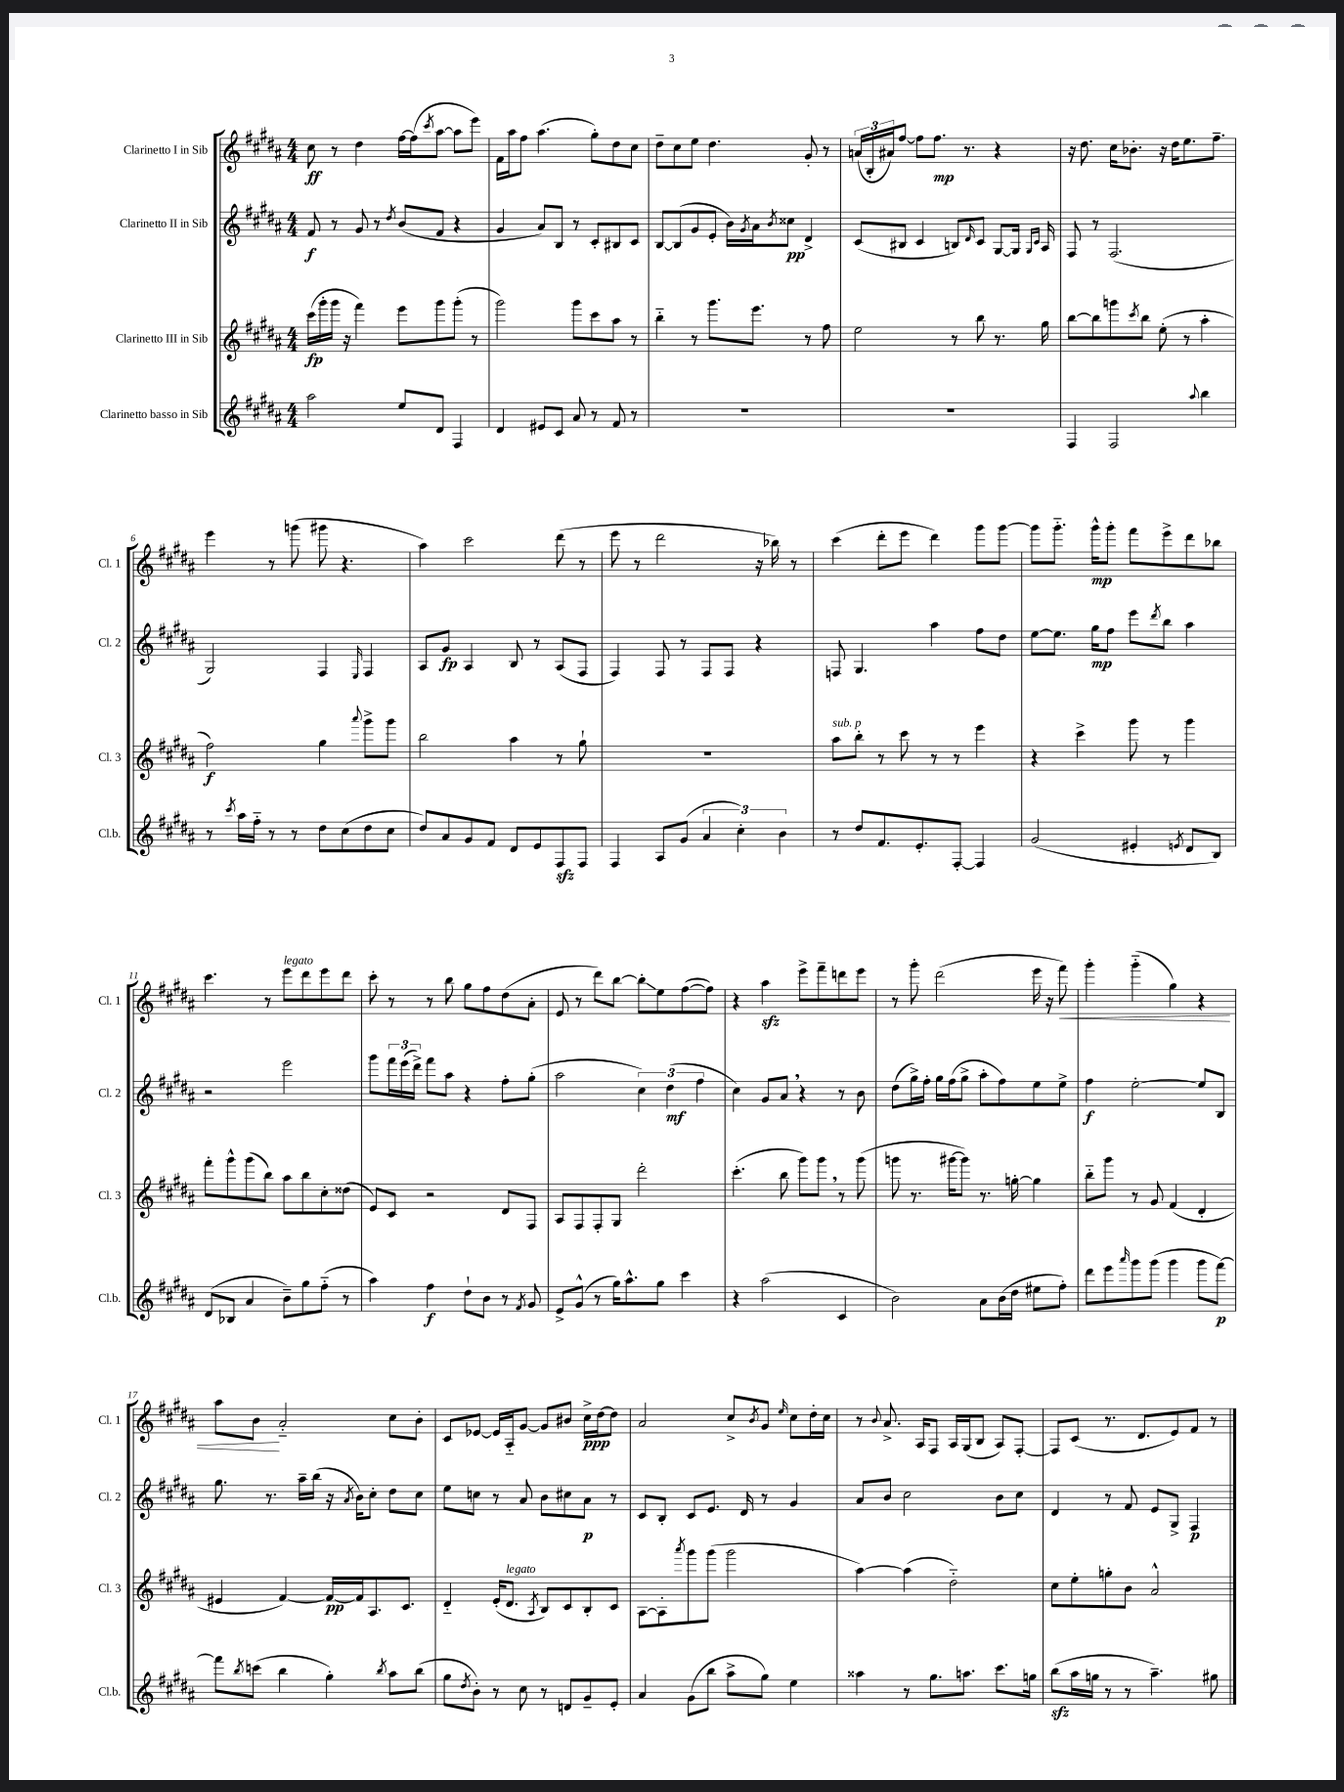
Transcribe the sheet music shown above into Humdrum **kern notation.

**kern	**kern	**kern	**kern
*staff4	*staff3	*staff2	*staff1
*clefG2	*clefG2	*clefG2	*clefG2
*k[f#c#g#d#a#]	*k[f#c#g#d#a#]	*k[f#c#g#d#a#]	*k[f#c#g#d#a#]
*M4/4	*M4/4	*M4/4	*M4/4
2aa#	(16ccc#	8f#	8cc#
.	16ggg#'	.	.
.	16ggg#	8r	8r
.	16r	.	.
.	4fff#)	8g#	4dd#
.	.	8r	.
.	.	8qdd#	.
8ee	8eee	(8b	[16ff#
.	.	.	(16ff#]
.	.	.	8qccc#
8d#	8ggg#	8f#	[8aa#
4F#	(8ggg#'	4r	8aa#]
.	8r	.	8eee)
=	=	=	=
4d#	2ggg#)	4g#	16f#
.	.	.	16aa#
.	.	.	8ff#
8e#	.	8a#)	(4.aa#
8c#	.	8B	.
8a#	8ggg#	8r	.
8r	8ccc#	8c#'	8gg#')
8f#	8aa#	8B#	8dd#
8r	8r	8c#	8cc#
=	=	=	=
1r	4bb'~	[8B	8dd#~
.	.	(8B]	8cc#
.	8r	8g#	8ee
.	8.ggg#	8e'	4.dd#
.	.	16b)	.
.	.	8qg#	.
.	8.eee	16a#	.
.	.	8qb	.
.	.	8cc##	.
.	8r	4d#^	8g#'
.	8ff#	.	8r
=	=	=	=
1r	2ee	(8c#	(24a
.	.	.	24B'
.	.	.	24a#)
.	.	8B#	[8ff#
.	.	4c#	8ff#]
.	.	.	8.ff#
.	8r	8B)	.
.	.	.	8.r
.	.	16qqd#	.
.	8bb	8c#	.
.	8.r	[8G#	4r
.	.	16G#]	.
.	.	16qqG#	.
.	.	16qqc#	.
.	16gg#	16A#	.
=	=	=	=
4F#	[8bb	8F#	16r
.	.	.	8.dd#
.	8bb]	8r	.
2F#	8ggg	(2.F#	16cc#
.	.	.	8.b-'
.	8qccc#	.	.
.	8bb	.	.
.	(8ee'	.	16r
.	.	.	16dd#
.	8r	.	8.ee
8qqaa#	.	.	.
4bb	4aa#'	.	.
.	.	.	8.ff#~
=	=	=	=
8r	2ff#)	2G#)	4eee
8qccc#	.	.	.
16aa#	.	.	.
16ff#'~	.	.	.
8r	.	.	8r
8r	.	.	(8ggg
8dd#	4gg#	4F#	8ggg#
(8cc#	.	.	4.r
.	8qqaaa#	16qqE	.
8dd#	8ggg#^	4F#	.
8cc#	8ggg#	.	.
=	=	=	=
8dd#)	2bb	8A#	4aa#)
8a#	.	8g#	.
8g#	.	4A#	2ccc#
8f#	.	.	.
8d#	4aa#	8B	.
8e	.	8r	.
8F#	8r	(8A#	(8ddd#
8F#	8gg#`	8F#	8r
=	=	=	=
4F#	1r	4F#)	8eee
.	.	.	8r
8A#	.	8F#	2ddd#
(8g#	.	8r	.
6a#	.	8F#	.
.	.	8F#	.
6cc#')	.	.	.
.	.	4r	16r
.	.	.	16bb-)
6b	.	.	.
.	.	.	8r
=	=	=	=
8r	8aa#	8F	(4ccc#
8dd#	8bb'	4.G#	.
8.f#	8r	.	8ddd#'
.	8ccc#	.	8eee
8.e'	.	.	.
.	8r	4aa#	4ddd#)
[8F#'	8r	.	.
4F#]	4eee	8ff#	8ggg#
.	.	8dd#	[8ggg#
=	=	=	=
(2g#	4r	[8ee	8ggg#]
.	.	8.ee]	8.ggg#'~
.	4ccc#^	.	.
.	.	16gg#	16ggg#^^
.	.	8ff#	8ggg#'
4e#'	8ggg#	8eee	8fff#
.	.	8qddd#	.
.	8r	8bb	8eee^
8qe	.	.	.
8d#	4ggg#	4aa#	8ddd#
8B)	.	.	8bb-
=	=	=	=
(8d#	8fff#'	2r	4.ccc#
8B-	8ggg#^^	.	.
4a#	(8ggg#	.	.
.	8bb)	.	8r
8b~)	8aa#	2eee	8eee
8gg#	8bb	.	8ddd#
(8ff#'~	8cc#'	.	8eee
8r	(8dd##	.	8ddd#
=	=	=	=
4aa#)	8e)	8ggg#	8ccc#'
.	8c#	24fff#	8r
.	.	(24eee	.
.	.	24ddd#^)	.
4ff#	2r	8fff#	8r
.	.	8aa#	8bb
8dd#`	.	4r	8gg#
8b	.	.	8ff#
8r	8d#	8ff#'	(8dd#
8qf#	.	.	.
8g#	8F#	(8gg#'	8a#'
=	=	=	=
8e^	8A#	2aa#	8e
(8g#^^	8F#	.	8r
8r	8F#'	.	8ddd#)
16gg#)	8G#	.	[8bb
8.aa#^^	.	.	.
.	2ddd#'	6cc#)	8bb']
8gg#	.	.	8ee
.	.	(6dd#	.
4ccc#	.	.	([8ff#
.	.	6ff#	.
.	.	.	8ff#])
=	=	=	=
4r	(4.ccc#'	4cc#)	4r
(2aa#	.	8g#	4aa#
.	8bb	8a#	.
.	8ggg#)	4r	8eee^
.	8ggg#	.	8fff#~
4c#	8r	8r	8ddd
.	(8ggg#	8b	8eee
=	=	=	=
2b)	8ggg	(8dd#	8r
.	8.r	16gg#^)	8ggg#'
.	.	16ff#'	.
.	.	16gg#	(2ddd#
.	[16ggg#	(16ff#	.
.	8ggg#])	8gg#^	.
8a#	8.r	8aa#'	.
(16b	.	8ff#)	.
16dd#	[16gg'	.	.
8ee#	4gg]	8ee	16eee
.	.	.	16r
8ff#')	.	8ee^	8fff#)
=	=	=	=
8ddd#	8bb'~	4ff#	4ggg#'
8eee	8ggg#	.	.
16qqaaa#	.	.	.
8ggg#	8r	[2ee'	(4ggg#'~
(8ggg#	8g#	.	.
4ggg#	(4f#	.	4gg#)
8ggg#	4d#'	8ee]	4r
[8fff#)	.	8B	.
=	=	=	=
8fff#]	4e#	8.gg#	8aa#
8qbb	.	.	.
(8ccc	.	.	8b
.	.	8.r	.
4bb	[4f#)	.	2a#'~
.	.	16aa#~	.
.	.	(16bb	.
4gg#')	16f#_	16r	.
.	.	8qa#	.
.	16f#]	16b)	.
.	8.A#	8cc#'	.
8qbb	.	.	.
8aa#	.	8dd#	8cc#
.	8.c#	.	.
(8bb	.	8cc#	8b'
=	=	=	=
8gg#	4d#'~	8ee	8c#
8qdd#	.	.	.
8b')	.	8cc	[8e-
8r	(16e'	8r	16e-]
.	8.d#	.	16A#'~
8cc#	.	8a#	[8g#
.	8qA#	.	.
8r	8B)	8b	8g#]
8d	8c#	8cc#	8b#
8g#~	8B'	8a#	16cc#^
.	.	.	[16dd#
8e'	8c#	8r	8dd#]
=	=	=	=
4a#	[8A#	8c#	2a#
.	8A#']	8B'	.
.	8qaaa#	.	.
(8g#	8ggg#	8c#	.
8bb	(8ggg#	8.e	.
8aa#^	2ggg#	.	8cc#^
.	.	16d#	.
.	.	.	8qb
8gg#)	.	8r	8g#
.	.	.	16qqee
4ee	.	4g#	8cc#
.	.	.	16dd#'
.	.	.	16cc#
=	=	=	=
4aa##	[4aa#)	8a#	8r
.	.	.	8qqb
.	.	8b	8.a#^
8r	(4aa#]	2cc#	.
.	.	.	16A#
8.gg#	.	.	8F#
.	2dd#'~)	.	16A#
8.aa	.	.	(16G#
.	.	.	8B
8.ccc#	.	8b	8A#)
.	.	8cc#	[8F#'
16gg	.	.	.
=	=	=	=
(8bb	8cc#	4d#	8F#]
16aa#	8ee'	.	(8c#
16gg	.	.	.
8r	8gg'	8r	8.r
8r	8b	8f#	.
.	.	.	8.d#
4.aa#~)	2a#^^	8e	.
.	.	8G#^	8e)
.	.	4F#	8f#
8gg#	.	.	8r
==	==	==	==
*-	*-	*-	*-
